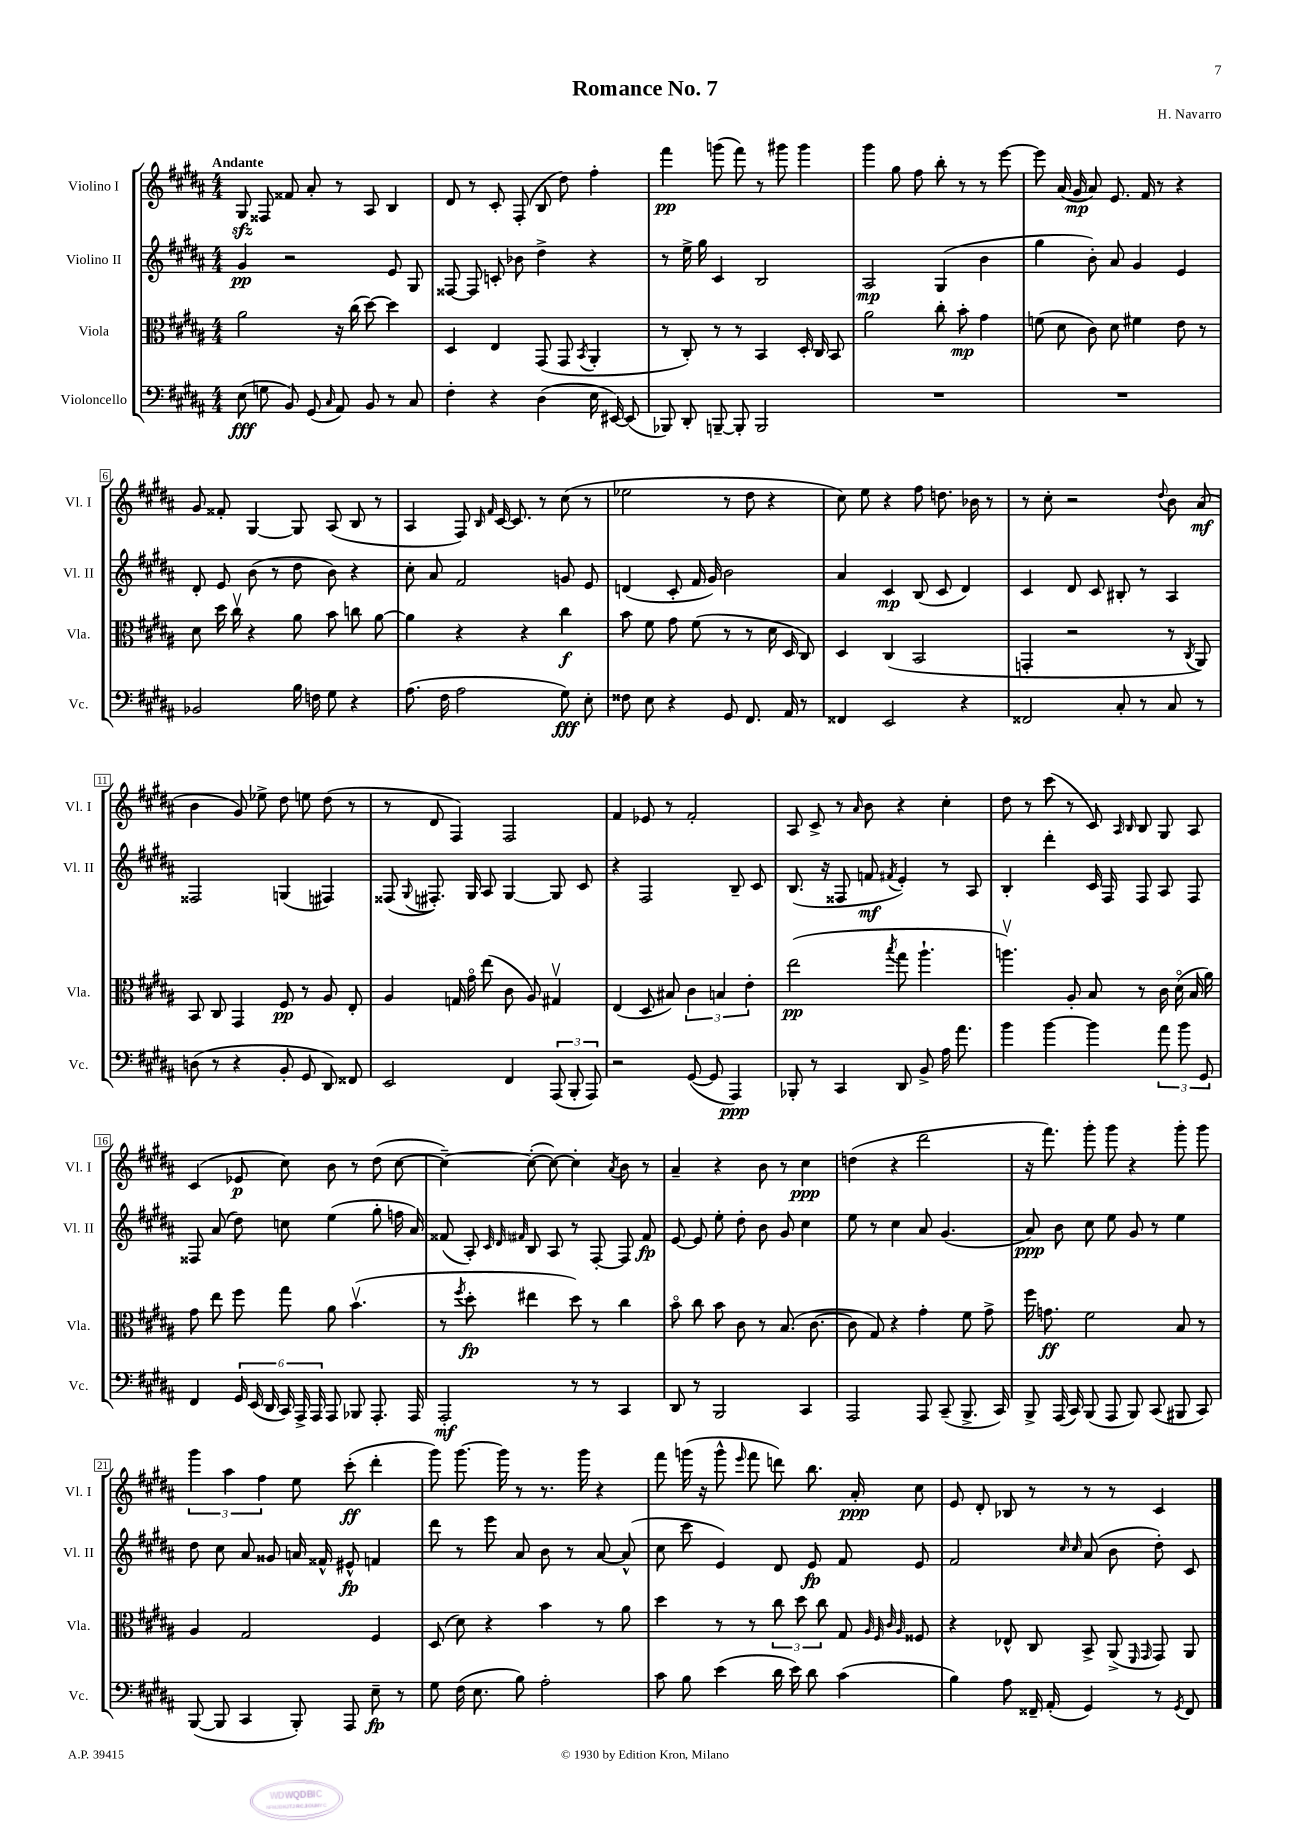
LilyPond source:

\header { title = "Romance No. 7" composer = "H. Navarro" }
<<
\new StaffGroup <<
\new Staff = "s0" \with { instrumentName = "Violino I" shortInstrumentName = "Vl. I" } {
    \clef treble \key b \major \numericTimeSignature \time 4/4 \tempo "Andante"
    \autoBeamOff gis8\sfz fisis8 fisis'8 ais'8-. r8 ais8 b4 |
    dis'8 r8 cis'8-. fis8-.( b8 dis''8) fis''4-. |
    fis'''4\pp g'''8( fis'''8) r8 gis'''8 gis'''4 |
    gis'''4 gis''8 fis''8 b''8-. r8 r8 e'''8~ |
    e'''8 ais'16( gis'16\mp ais'8) e'8. fis'16 r8 r4 |
    gis'8 fisis'8-. gis4~ gis8 ais8( b8 r8 |
    ais4 fis8) \grace { b16 fis'16 } cis'16~ cis'8. r8 cis''8( r8 |
    ees''2 r8 dis''8 r4 |
    cis''8) e''8 r4 fis''8 d''8. bes'16 r8 |
    r8 cis''8-. r2 \appoggiatura { dis''8 } b'8 ais'8\mf( |
    b'4 gis'8) ees''8-> dis''8 e''8 dis''8( r8 |
    r8 dis'8 fis4) fis2 |
    fis'4 ees'8 r8 fis'2-. |
    ais8 cis'8-> r8 \grace { ais'16 } b'8 r4 cis''4-. |
    dis''8 r8 cis'''8( r8 cis'8) \grace { ais16 b16 } b8 gis8 ais8 |
    cis'4( ees'8\p cis''8) b'8 r8 dis''8( cis''8~ |
    cis''4~--) cis''8~-.( cis''8~) cis''4-. \acciaccatura { ais'8 } b'8 r8 |
    ais'4-- r4 b'8 r8 cis''4\ppp |
    d''4( r4 dis'''2 |
    r16 fis'''8.) gis'''8-. gis'''8 r4 gis'''8-. gis'''8 |
    \tuplet 3/2 { gis'''4 ais''4 fis''4 } e''8 cis'''8-.\ff( dis'''4-. |
    gis'''8) gis'''8.~ gis'''16 r8 r8. gis'''16 r4 |
    fis'''8 g'''16( r16 g'''8-^ \grace { e'''16 } fis'''8 d'''8) b''8. ais'16-.\ppp cis''8 |
    e'8 dis'8-. bes8 r8 r8 r8 cis'4 \bar "|." |
}
\new Staff = "s1" \with { instrumentName = "Violino II" shortInstrumentName = "Vl. II" } {
    \clef treble \key b \major \numericTimeSignature \time 4/4
    \autoBeamOff gis'4\pp r2 e'8 gis8 |
    fisis8~ fisis8 c'8-. bes'8 dis''4-> r4 |
    r8 e''16-> gis''16 cis'4 b2 |
    ais2\mp gis4( b'4 |
    gis''4 b'8-.) ais'8 gis'4 e'4 |
    dis'8-. e'8 b'8( r8 dis''8 b'8) r4 |
    cis''8-. ais'8 fis'2 g'8 e'8 |
    d'4( cis'8-. fis'16 gis'16) b'2 |
    ais'4 cis'4\mp b8( cis'8 dis'4) |
    cis'4 dis'8 cis'8 bis8-. r8 ais4 |
    fisis2 g4( fis4) |
    fisis8( \appoggiatura { gis8 } fis8.-.) gis16 ais8 gis4~ gis8 cis'8 |
    r4 fis2 b8-- cis'8 |
    b8.( r16 fisis8 f'8\mf \acciaccatura { fis'8 } e'4-.) r8 ais8 |
    b4-. dis'''4-. cis'16 fis16 fis8 ais8 fis8 |
    fisis8 ais'8( dis''8) c''8 e''4( gis''8-. f''16 ais'16) |
    fisis'8( ais8-.) \grace { cis'32 dis'32 fis'32 } b8 ais8 r8 fis8~-. fis8 fis'8\fp |
    e'8~ e'8 e''8-. dis''8-. b'8 gis'8 cis''4 |
    e''8 r8 cis''4 ais'8 gis'4.( |
    ais'8\ppp) b'8 cis''8 e''8 gis'8 r8 e''4 |
    dis''8 cis''8 ais'8 gisis'8 a'16 fisis'16-^ eis'8-^\fp f'4 |
    dis'''8 r8 e'''8 ais'8 b'8 r8 ais'8~ ais'8-^( |
    cis''8 cis'''8 e'4) dis'8 e'8\fp fis'8 e'8 |
    fis'2 \grace { cis''16 cis''16 } ais'8( b'8 dis''8-.) cis'8 \bar "|." |
}
\new Staff = "s2" \with { instrumentName = "Viola" shortInstrumentName = "Vla." } {
    \clef alto \key b \major \numericTimeSignature \time 4/4
    \autoBeamOff ais'2 r16 cis''16( dis''8~) dis''4 |
    dis4 e4 gis,8( gis,8 \acciaccatura { b,8 } ais,4-. |
    r8 cis8-.) r8 r8 b,4 dis16-. cis16 b,8 |
    ais'2 cis''8-. b'8-.\mp gis'4 |
    f'8( dis'8 cis'8) dis'8 fis'4 e'8 r8 |
    dis'8 dis''16 cis''16\upbow r4 ais'8 b'8 c''8 ais'8~ |
    ais'4 r4 r4 cis''4\f |
    b'8 fis'8 gis'8 fis'8( r8 r8 dis'16 dis16 cis8) |
    dis4 cis4( b,2 |
    g,4-. r2 r8 \acciaccatura { cis8 } ais,8) |
    b,8 cis8 gis,4 fis8\pp r8 ais8 e8-. |
    ais4 g16 gis'16\flageolet e''8( cis'8 ais8) gis4\upbow |
    e4( dis8 bis8) \tuplet 3/2 { cis'4 b4 e'4-. } |
    e''2\pp( \acciaccatura { b''8 } gis''8 ais''4.-! |
    a''4.\upbow) ais8-. b8 r8 cis'16 dis'16\flageolet( b16 ais'16) |
    gis'8 e''8 fis''8 gis''8 ais'8 b'4.\upbow( |
    r8 \acciaccatura { fis''8 } dis''8-.\fp eis''4 dis''8) r8 cis''4 |
    b'8\flageolet cis''8 b'8 cis'8 r8 b8.( cis'8.~ |
    cis'8 gis8) r4 gis'4-. fis'8 gis'8-> |
    fis''16 g'8.\ff fis'2 b8 r8 |
    ais4 gis2 fis4 |
    dis8( dis'8) r4 b'4 r8 ais'8 |
    dis''4 r8 r8 \tuplet 3/2 { cis''8 dis''8 cis''8 } gis8 \grace { ais32 fis32 cis'32 ais32 } fisis8 |
    r4 ees8-^ cis8 b,8-> ais,8->( \grace { fis,16 gis,16 } gis,8) ais,8 \bar "|." |
}
\new Staff = "s3" \with { instrumentName = "Violoncello" shortInstrumentName = "Vc." } {
    \clef bass \key b \major \numericTimeSignature \time 4/4
    \autoBeamOff e8\fff( g8 b,8) gis,8( \grace { cis16 } ais,8) b,8 r8 cis8 |
    fis4-. r4 dis4( e16 eis,16~) eis,8( |
    bes,,8) dis,8-. b,,8~-- b,,8-. b,,2 |
    R1 |
    R1 |
    bes,2 b16 f16 gis8 r4 |
    ais8.( fis16 ais2 gis8\fff) e8-. |
    fisis8 e8 r4 gis,8 fis,8. ais,16 r8 |
    fisis,4 e,2 r4 |
    fisis,2 cis8-. r8 cis8 r8 |
    d8( r8 r4 b,8-. gis,8 dis,8) fisis,8 |
    e,2 fis,4 \tuplet 3/2 { ais,,8( b,,8-. ais,,8) } |
    r2 gis,8~( gis,8 ais,,4\ppp) |
    bes,,8-. r8 cis,4 dis,8 b,8-> ais16 ais'8. |
    b'4 b'4~ b'4 \tuplet 3/2 { ais'8 b'8 gis,8 } |
    fis,4 \tuplet 6/4 { gis,16 e,16( dis,16 cis,16) ais,,16-> ais,,16 } ais,,8 bes,,8 ais,,8.-. ais,,16 |
    ais,,2-.\mf r8 r8 cis,4 |
    dis,8 r8 b,,2 cis,4 |
    ais,,2 ais,,8 cis,8--( b,,8.-> cis,16) |
    b,,8-> ais,,16( cis,16) b,,8( ais,,8 b,,8) cis,8( bis,,8 cis,8) |
    b,,8~( b,,8 cis,4 b,,8-.) ais,,8 e8--\fp r8 |
    gis8 fis16( e8. b8) ais2-. |
    cis'8 b8 e'4( dis'16 e'16) dis'8 cis'4( |
    b4) ais8 fisis,16-- ais,16-.( gis,4) r8 \acciaccatura { gis,8 } fisis,8 \bar "|." |
}
>>
>>
\layout { \context { \Score \override BarNumber.stencil = #(make-stencil-boxer 0.1 0.3 ly:text-interface::print) } }
